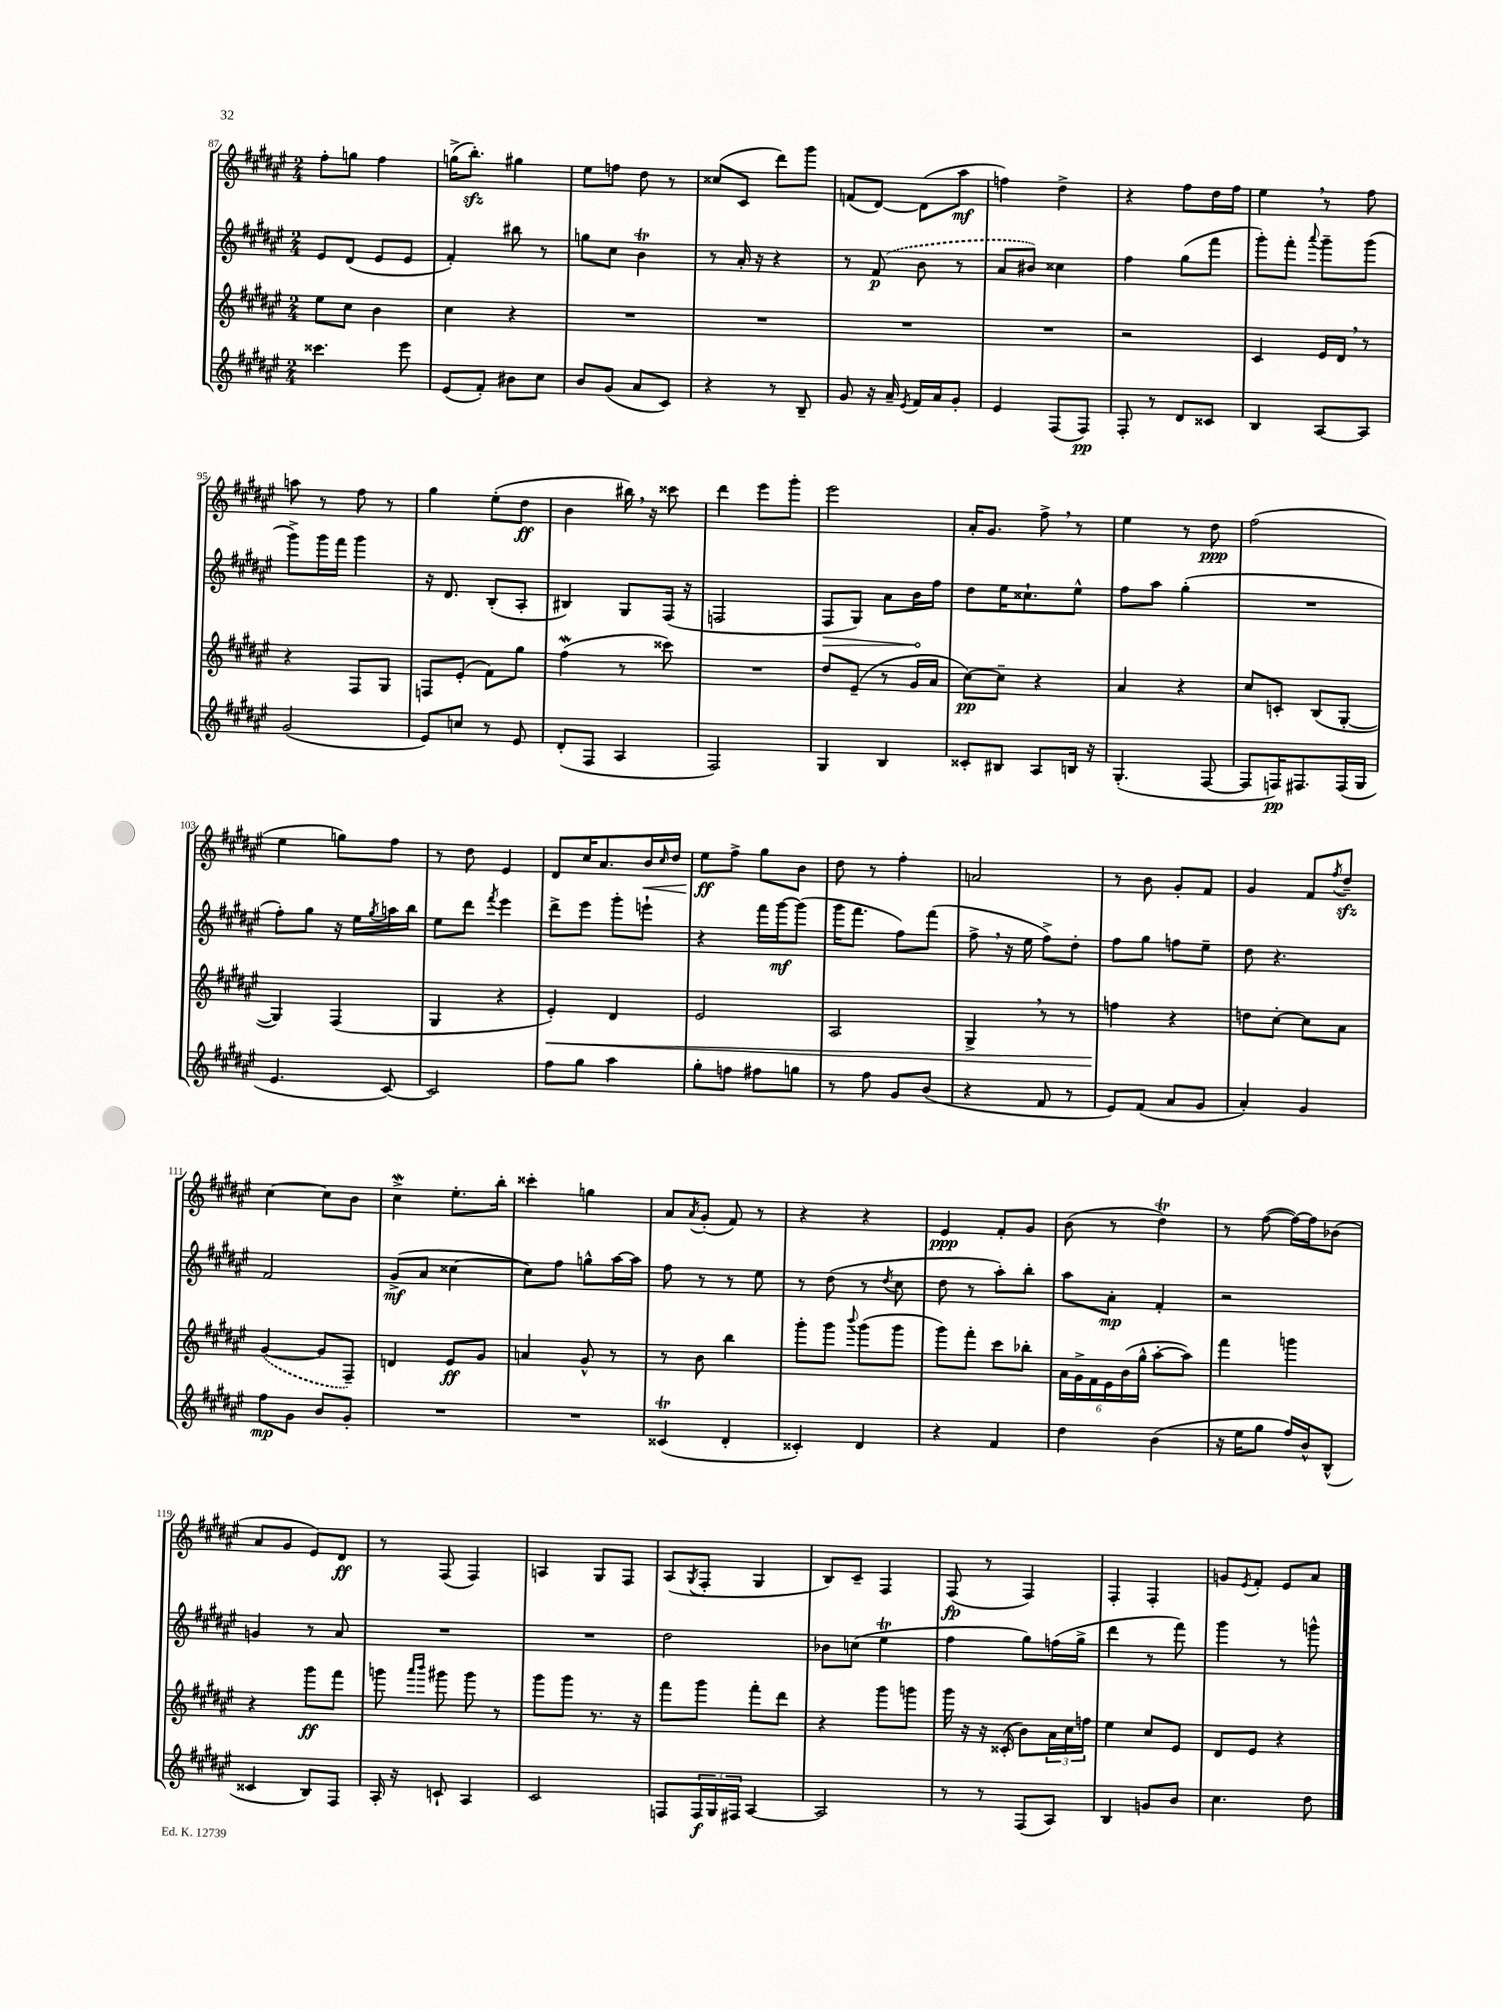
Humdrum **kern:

**kern	**dynam	**kern	**dynam	**kern	**dynam	**kern	**dynam
*part4	*part4	*part3	*part3	*part2	*part2	*part1	*part1
*staff4	*staff4	*staff3	*staff3	*staff2	*staff2	*staff1	*staff1
*clefG2	*	*clefG2	*	*clefG2	*	*clefG2	*
*k[f#c#g#d#a#e#]	*	*k[f#c#g#d#a#e#]	*	*k[f#c#g#d#a#e#]	*	*k[f#c#g#d#a#e#]	*
*M2/4	*	*M2/4	*	*M2/4	*	*M2/4	*
=87	=87	=87	=87	=87	=87	=87	=87
4.ccc##X\	.	8ee#\L	.	8e#/L	.	8ff#'\L	.
.	.	8cc#\J	.	(8d#/J	.	8ggn\J	.
.	.	4b\	.	8e#/L	.	4ff#\	.
8eee#\	.	.	.	8e#/J	.	.	.
=88	=88	=88	=88	=88	=88	=88	=88
(8e#/L	.	4cc#\	.	4f#'/)	.	(16ggn^\KL	.
.	.	.	.	.	.	8.bbzz'\J)	.
8f#'/J)	.	.	.	.	.	.	.
8b#X\L	.	4r	.	8bb#X\	.	4gg#X\	.
8cc#\J	.	.	.	8r	.	.	.
=89	=89	=89	=89	=89	=89	=89	=89
8b/L	.	2r	.	8ggn\L	.	8ee#\L	.
(8g#/J	.	.	.	8cc#\J	.	8ffn\J	.
8a#/L	.	.	.	4bT\	.	8dd#\	.
8c#/J)	.	.	.	.	.	8r	.
=90	=90	=90	=90	=90	=90	=90	=90
4r	.	2r	.	8r	.	(8cc##X/L	.
.	.	.	.	16a#'/	.	8c#/J	.
.	.	.	.	16r	.	.	.
8r	.	.	.	4r	.	8ddd#\L)	.
8B~/	.	.	.	.	.	8ggg#\J	.
=91	=91	=91	=91	=91	=91	=91	=91
8g#/	.	2r	.	8r	.	(8fn/L	.
16r	.	.	.	(8f#/	p	[8d#/J)	.
16a#~/	.	.	.	.	.	.	.
8qe#/	.	.	.	.	.	.	.
16f#/LL	.	.	.	8b\	.	(8d#\L]	.
16a#/J	.	.	.	.	.	.	.
8g#'/J	.	.	.	8r	.	8aa#\J	mf
=92	=92	=92	=92	=92	=92	=92	=92
4e#/	.	2r	.	8a#/L	.	4ffn\)	.
.	.	.	.	8b#X/J)	.	.	.
(8F#/L	.	.	.	4cc##X\	.	4dd#^\	.
8F#/J)	pp	.	.	.	.	.	.
=93	=93	=93	=93	=93	=93	=93	=93
8F#'/	.	2r	.	4ff#\	.	4r	.
8r	.	.	.	.	.	.	.
8d#/L	.	.	.	(8gg#\L	.	8ff#\L	.
8c##X/J	.	.	.	8fff#\J	.	16dd#\L	.
.	.	.	.	.	.	16ff#\JJ	.
=94	=94	=94	=94	=94	=94	=94	=94
4B/	.	4c#/	.	8ggg#'\L)	.	4ee#,\	.
.	.	.	.	8fff#'\J	.	.	.
.	.	.	.	8qqaaa#/	.	.	.
[8A#/L	.	16e#/LL	.	8ggg#~\L	.	8r	.
.	.	16d#,/JJ	.	.	.	.	.
8A#/J]	.	8r	.	(8ggg#\J	.	8ff#\	.
!!LO:LB:g=z
=95	=95	=95	=95	=95	=95	=95	=95
(2g#/	.	4r	.	8ggg#^\L)	.	8aan\	.
.	.	.	.	16ggg#\L	.	8r	.
.	.	.	.	16fff#\JJ	.	.	.
.	.	8F#/L	.	4ggg#\	.	8ff#\	.
.	.	8G#/J	.	.	.	8r	.
=96	=96	=96	=96	=96	=96	=96	=96
8e#/L)	.	8Fn/L	.	16r	.	4gg#\	.
.	.	.	.	8.d#/	.	.	.
8ccn/J	.	(8e#'/J	.	.	.	.	.
8r	.	8f#\L)	.	(8B'/L	.	(8ee#'\L	.
8e#/	.	8gg#\J	.	8A#'/J	.	8dd#\J	ff
=97	=97	=97	=97	=97	=97	=97	=97
(8d#'/L	.	(4ff#w\	.	4B#X/)	.	4b\	.
8F#/J	.	.	.	.	.	.	.
4A#/	.	8r	.	8G#/L	.	16bb#X,\)	.
.	.	.	.	.	.	16r	.
.	.	8ccc##X\)	.	(16F#/Jk	.	8ccc##X\	.
.	.	.	.	16r	.	.	.
=98	=98	=98	=98	=98	=98	=98	=98
2F#/)	.	2r	.	2Fn/	.	4ddd#\	.
.	.	.	.	.	.	8eee#\L	.
.	.	.	.	.	.	8ggg#'\J	.
=99	=99	=99	=99	=99	=99	=99	=99
!	!	!	!	!	!LO:HP:b	!	!
4G#/	.	8dd#/L	.	8F#/L	>	2eee#\	.
.	.	(8e#~/J	.	8G#/J)	.	.	.
4B/	.	8r	.	8a#\L	.	.	.
.	.	16g#/LL	.	16b\L	.	.	.
.	.	16a#/JJ	.	16ff#\JJ	]	.	.
=100	=100	=100	=100	=100	=100	=100	=100
8c##X'/L	.	[8cc#\L)	pp	8dd#\L	.	16a#'/KL	.
.	.	.	.	.	.	8.g#/J	.
8B#X/J	.	8cc#~\J]	.	16ee#\K	.	.	.
.	.	.	.	8.cc##X`\	.	.	.
8A#/L	.	4r	.	.	.	8ff#^,\	.
16Bn/Jk	.	.	.	8ee#^^\J	.	8r	.
16r	.	.	.	.	.	.	.
=101	=101	=101	=101	=101	=101	=101	=101
(4.G#'/	.	4a#/	.	8ff#\L	.	4ee#\	.
.	.	.	.	8aa#\J	.	.	.
.	.	4r	.	(4gg#'\	.	8r	.
[8F#/	.	.	.	.	.	8dd#\	ppp
=102	=102	=102	=102	=102	=102	=102	=102
8F#/L]	.	8cc#/L	.	2r	.	(2ff#\	.
16Fn/K)	pp	8cn'/J	.	.	.	.	.
8.F#X/	.	.	.	.	.	.	.
.	.	(8B/L	.	.	.	.	.
(16F#/L	.	[8G#'/J	.	.	.	.	.
16G#/JJ	.	.	.	.	.	.	.
!!LO:LB:g=z
=103	=103	=103	=103	=103	=103	=103	=103
4.e#/	.	4G#/])	.	8ff#'\L)	.	4ee#\	.
.	.	.	.	8gg#\J	.	.	.
.	.	(4F#/	.	16r	.	8ggn\L)	.
.	.	.	.	16ee#\LL	.	.	.
.	.	.	.	8qgg#/	.	.	.
[8c#/)	.	.	.	16aan\	.	8ff#\J	.
.	.	.	.	16bb\JJ	.	.	.
=104	=104	=104	=104	=104	=104	=104	=104
2c#/]	.	4G#/	.	8ee#\L	.	8r	.
.	.	.	.	8ddd#\J	.	8dd#\	.
.	.	.	.	8qfff#/	.	.	.
.	.	4r	.	4eee#\	.	4e#/	.
=105	=105	=105	=105	=105	=105	=105	=105
!	!	!	!LO:HP:b	!	!	!	!
8ff#\L	.	4e#'/)	<	8ddd#^\L	.	8d#/L	.
8gg#\J	.	.	.	8eee#\J	.	16cc#/K	.
.	.	.	.	.	.	8.a#/	.
4aa#\	.	4d#/	.	8ggg#'\L	.	.	.
!	!	!	!	!	!	!	!LO:HP:b
.	.	.	.	8eeen`\J	.	16b/L	<
.	.	.	.	.	.	16qqcc#/	.
.	.	.	.	.	.	16dd#/JJ	.
=106	=106	=106	=106	=106	=106	=106	=106
8gg#'\L	.	2e#/	.	4r	.	8ee#\L	ff
8ffn\J	.	.	.	.	.	8ff#^\J	[
8ff#X\L	.	.	.	16fff#\LL	.	8gg#\L	.
.	.	.	.	[16ggg#\J	mf	.	.
8ggn\J	.	.	.	(8ggg#\J]	.	8b\J	.
=107	=107	=107	=107	=107	=107	=107	=107
8r	.	2A#/	.	16ggg#\KL	.	8dd#\	.
.	.	.	.	8.fff#\J	.	.	.
8ff#\	.	.	.	.	.	8r	.
8g#/L	.	.	.	8ff#\L)	.	4ff#'\	.
(8b/J	.	.	.	(8fff#\J	.	.	.
=108	=108	=108	=108	=108	=108	=108	=108
4r	.	4G#^,/	.	8ff#^,\	.	2an/	.
.	.	.	.	16r	.	.	.
.	.	.	.	16ee#\	.	.	.
8f#/	.	8r	.	8ff#^\L)	.	.	.
8r	.	8r	.	8dd#'\J	.	.	.
=109	=109	=109	=109	=109	=109	=109	=109
8e#/L)	.	4ffn\	.	8ff#\L	.	8r	.
(8f#/J	.	.	.	8gg#\J	.	8b\	.
8a#/L	.	4r	[	8ffn\L	.	8g#'/L	.
8g#/J	.	.	.	8ee#~\J	.	8f#/J	.
=110	=110	=110	=110	=110	=110	=110	=110
4a#'/)	.	8ddn\L	.	8dd#\	.	4g#/	.
.	.	[8cc#'\J	.	4.r	.	.	.
4g#/	.	8cc#\L]	.	.	.	8f#/L	.
.	.	.	.	.	.	8qff#/	.
.	.	8a#\J	.	.	.	8dd#zz~/J	.
!!LO:LB:g=z
=111	=111	=111	=111	=111	=111	=111	=111
8ff#\L	mp	([4g#/	.	2f#/	.	[4cc#\	.
8g#\J	.	.	.	.	.	.	.
8b/L	.	8g#/L]	.	.	.	8cc#\L]	.
8g#'/J	.	8F#~/J)	.	.	.	8b\J	.
=112	=112	=112	=112	=112	=112	=112	=112
2r	.	4dn/	.	(8g#^/L	mf	4cc#W^\	.
.	.	.	.	8a#/J	.	.	.
.	.	8e#/L	ff	[4cc##X\	.	8.ee#'\L	.
.	.	8g#/J	.	.	.	.	.
.	.	.	.	.	.	16bb'\Jk	.
=113	=113	=113	=113	=113	=113	=113	=113
2r	.	4an/	.	8cc##\L])	.	4ccc##X'\	.
.	.	.	.	8ff#\J	.	.	.
.	.	8g#^^/	.	8ggn^^\L	.	4ggn\	.
.	.	8r	.	[16aa#\L	.	.	.
.	.	.	.	16aa#\JJ]	.	.	.
=114	=114	=114	=114	=114	=114	=114	=114
(4c##Xt/	.	8r	.	8ff#\	.	8a#/L	.
.	.	.	.	.	.	8qa#/	.
.	.	8b\	.	8r	.	(8g#'/J	.
4d#'/	.	4bb\	.	8r	.	8f#/)	.
.	.	.	.	8ee#\	.	8r	.
=115	=115	=115	=115	=115	=115	=115	=115
4c##X'/)	.	8ggg#'\L	.	8r	.	4r	.
.	.	8ggg#\J	.	(8dd#\	.	.	.
.	.	8qqbbb/	.	.	.	.	.
4d#/	.	(8ggg#\L	.	8r	.	4r	.
.	.	.	.	8qdd#/	.	.	.
.	.	8ggg#\J	.	8cc#\	.	.	.
=116	=116	=116	=116	=116	=116	=116	=116
4r	.	8ggg#\L)	.	8dd#\	.	4e#/	ppp
.	.	8fff#'\J	.	8r	.	.	.
4f#/	.	8ccc#\L	.	8aa#'\L)	.	8f#'/L	.
.	.	8bb-X'\J	.	8bb'\J	.	8g#/J	.
=117	=117	=117	=117	=117	=117	=117	=117
4dd#\	.	24a#\LL	.	8aa#\L	.	(8b\	.
.	.	24g#^\	.	.	.	.	.
.	.	24f#\	.	.	.	.	.
.	.	24e#\	.	8a#'\J	mp	8r	.
.	.	(24b\	.	.	.	.	.
.	.	24gg#^^\JJ	.	.	.	.	.
(4b\	.	[8aa#'\L	.	4f#'/	.	4dd#T\)	.
.	.	8aa#\J])	.	.	.	.	.
=118	=118	=118	=118	=118	=118	=118	=118
16r	.	4fff#\	.	2r	.	8r	.
16ee#\KL	.	.	.	.	.	.	.
8gg#\J	.	.	.	.	.	([8ff#\	.
16ff#/LL)	.	4gggn\	.	.	.	16ff#\LL_)	.
16b^^/J	.	.	.	.	.	16ff#\J]	.
(8B^^/J	.	.	.	.	.	(8b-X\J	.
!!LO:LB:g=z
=119	=119	=119	=119	=119	=119	=119	=119
4c##X/	.	4r	.	4gn/	.	8a#/L	.
.	.	.	.	.	.	8g#/J	.
8B/L)	.	8ggg#\L	ff	8r	.	8e#/L)	.
8F#/J	.	8fff#\J	.	8a#/	.	8d#/J	ff
=120	=120	=120	=120	=120	=120	=120	=120
16A#'/	.	8gggn\	.	2r	.	8r	.
16r	.	.	.	.	.	.	.
.	.	16qqaaa#/LL	.	.	.	.	.
.	.	16qqbbb/JJ	.	.	.	.	.
8cn`/	.	8ggg#X\	.	.	.	(8F#/	.
4A#/	.	8ggg#\	.	.	.	4F#/)	.
.	.	8r	.	.	.	.	.
=121	=121	=121	=121	=121	=121	=121	=121
2c#/	.	8ggg#\L	.	2r	.	4An/	.
.	.	8ggg#\J	.	.	.	.	.
.	.	8.r	.	.	.	8G#/L	.
.	.	.	.	.	.	8F#/J	.
.	.	16r	.	.	.	.	.
=122	=122	=122	=122	=122	=122	=122	=122
8Fn/L	.	8fff#\L	.	2dd#\	.	(8A#/L	.
.	.	.	.	.	.	8qG#/	.
24F/L	f	8ggg#\J	.	.	.	8F#'/J	.
24G#/	.	.	.	.	.	.	.
24F#X/JJ	.	.	.	.	.	.	.
[4A#/	.	8fff#'\L	.	.	.	4G#/	.
.	.	8ddd#\J	.	.	.	.	.
=123	=123	=123	=123	=123	=123	=123	=123
2A#/]	.	4r	.	8b-X\L	.	8B/L)	.
.	.	.	.	(8ccn\J	.	8c#~/J	.
.	.	8ggg#\L	.	4ee#t\	.	4F#/	.
.	.	8gggn\J	.	.	.	.	.
=124	=124	=124	=124	=124	=124	=124	=124
8r	.	16ggg#\	.	4ff#\	.	(8F#/	fp
.	.	16r	.	.	.	.	.
8r	.	16r	.	.	.	8r	.
.	.	(16c##X'/	.	.	.	.	.
(8F#/L	.	8b\L)	.	8gg#\L)	.	4F#/)	.
8A#/J)	.	24a#\L	.	(16ffn\L	.	.	.
.	.	24cc#\	.	.	.	.	.
.	.	.	.	16gg#^\JJ	.	.	.
.	.	24ffn\JJ	.	.	.	.	.
=125	=125	=125	=125	=125	=125	=125	=125
4B/	.	4ee#\	.	4ddd#\	.	4F#'/	.
8gn/L	.	8cc#/L	.	8r	.	4F#'/	.
8b/J	.	8e#/J	.	8fff#\)	.	.	.
=126	=126	=126	=126	=126	=126	=126	=126
4.cc#\	.	8d#/L	.	4ggg#\	.	8gn/L	.
.	.	.	.	.	.	8qe#/	.
.	.	8e#/J	.	.	.	8f#'/J	.
.	.	4r	.	8r	.	8e#/L	.
8dd#\	.	.	.	8gggn^^\	.	8a#/J	.
==	==	==	==	==	==	==	==
*-	*-	*-	*-	*-	*-	*-	*-
